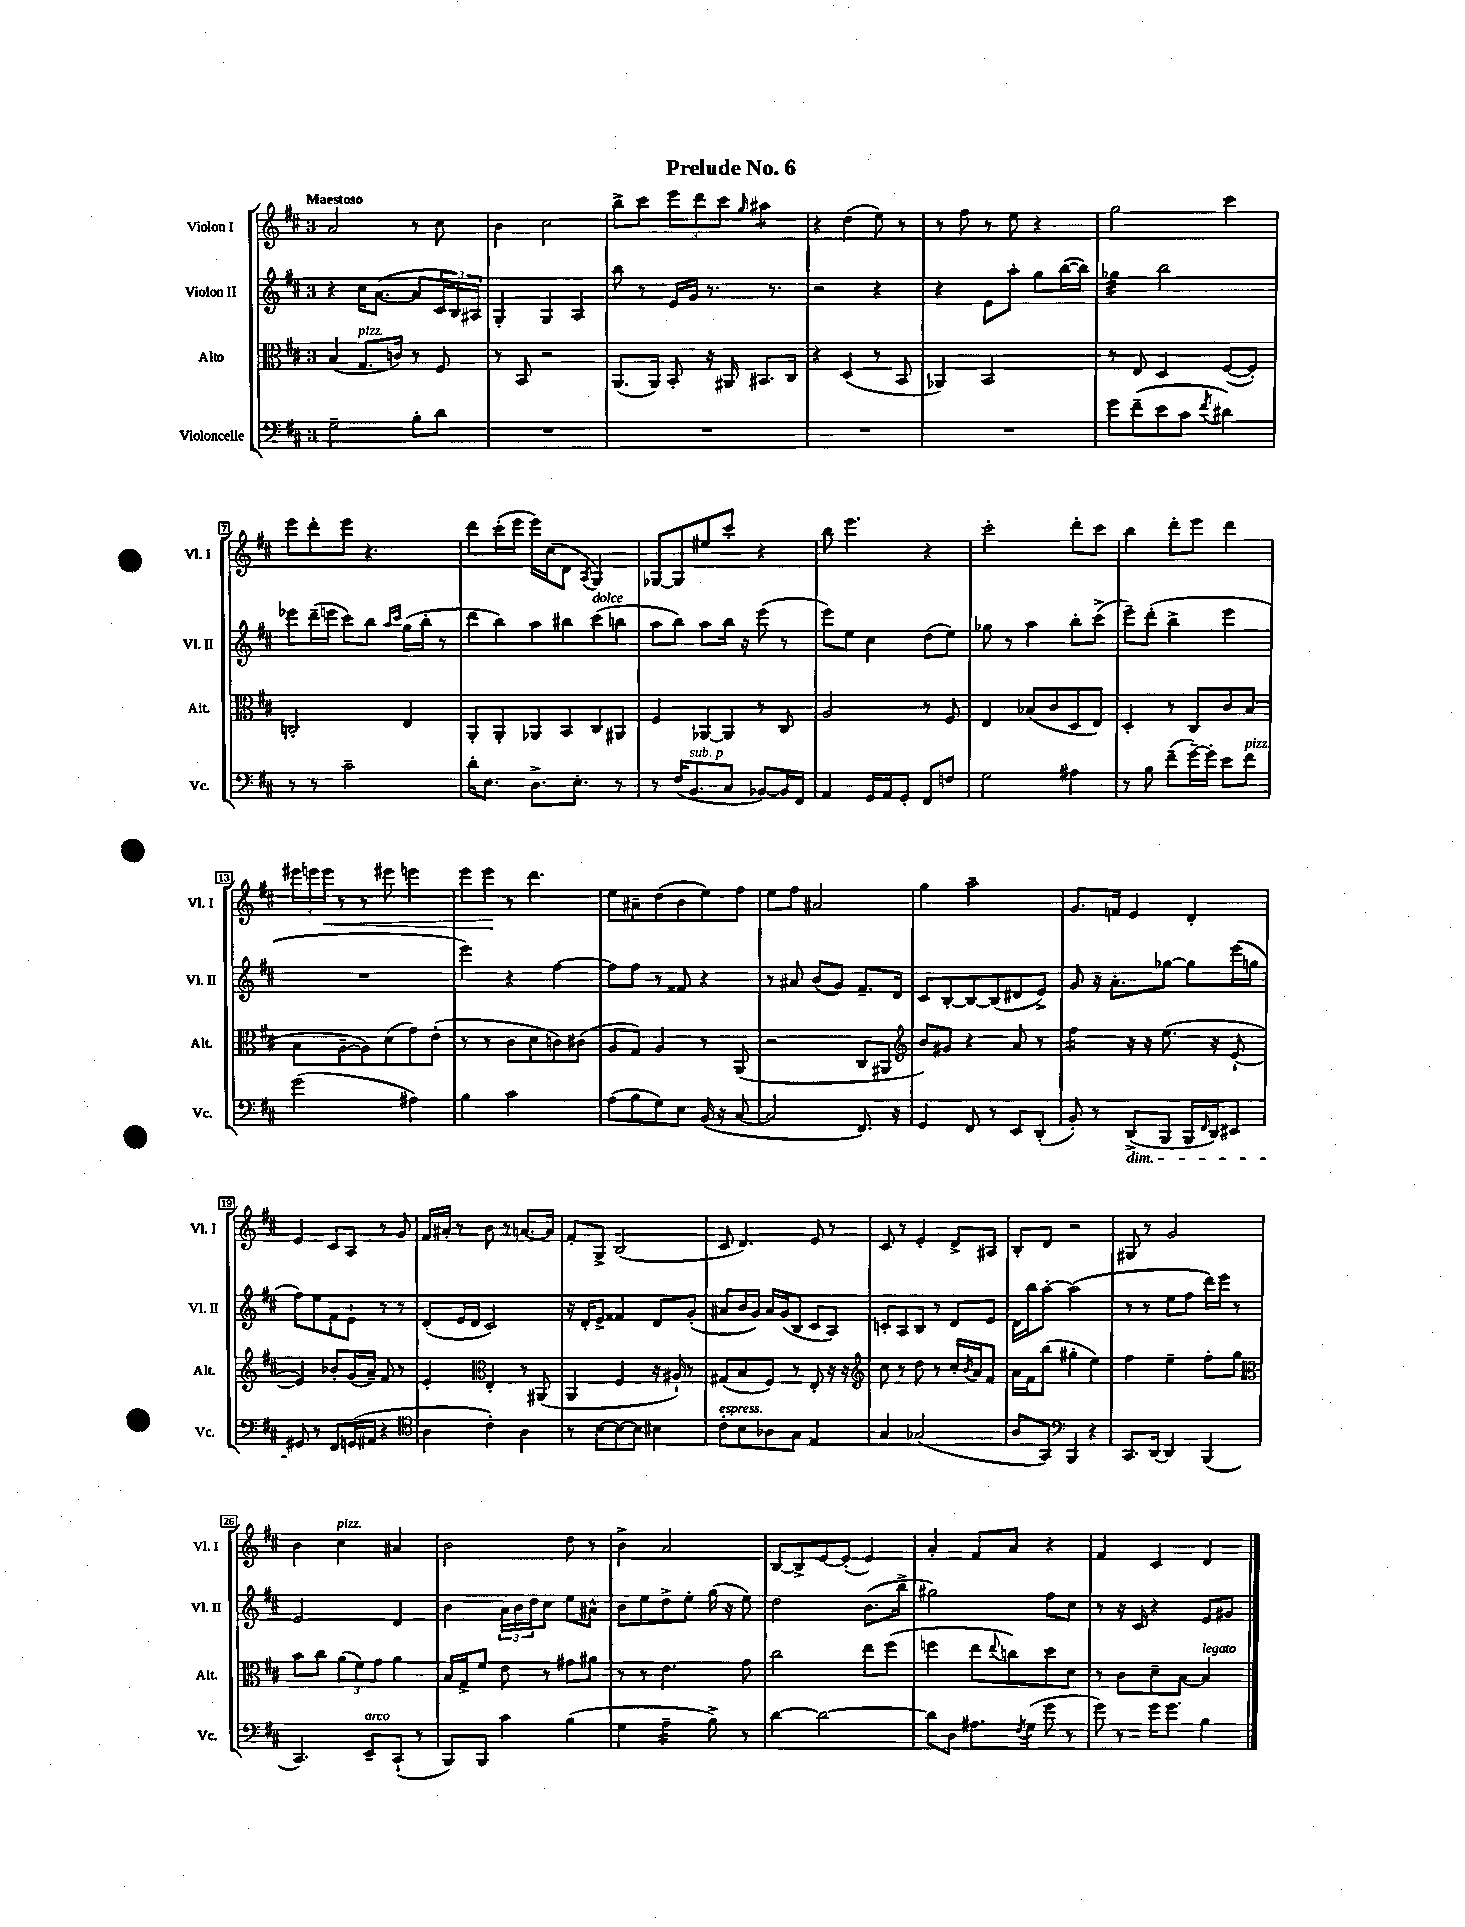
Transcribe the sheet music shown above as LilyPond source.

\header { title = "Prelude No. 6" }
<<
\new StaffGroup <<
\new Staff = "s0" \with { instrumentName = "Violon I" shortInstrumentName = "Vl. I" } {
    \clef treble \key d \major \once \override Staff.TimeSignature.style = #'single-digit \time 3/4 \tempo "Maestoso"
    a'2 r8 cis''8 |
    b'4 cis''2 |
    b''8-> cis'''8 \tuplet 3/2 { e'''8 d'''8 cis'''8 } \grace { g''16 } ais''4:8 |
    r4 d''4( e''8) r8 |
    r8 fis''8 r8 e''8 r4 |
    g''2 cis'''4 |
    e'''8 d'''8-. e'''8 r4. |
    d'''8 cis'''16-.( e'''16 e'''16) cis''16( d'8 \acciaccatura { a8 } g4) |
    ges8~ ges8 eis''8 cis'''8-. r4 |
    b''8 e'''4. r4 |
    cis'''2-. d'''8-. cis'''8 |
    b''4 d'''8-. e'''8 d'''4 |
    \tuplet 3/2 { eis'''16 e'''16 e'''16\< } r8 r8 eis'''8 e'''4 |
    e'''8 e'''8\! r8 d'''4. |
    e''8 ais'8-- d''8( b'8 e''8) fis''8 |
    e''8 fis''8 ais'2 |
    g''4 a''2-- |
    g'8. f'16 e'4 d'4-. |
    e'4 cis'8 a8 r8 g'8 |
    fis'16 ais'16-. r8 b'8 r8 a'8.~ a'16 |
    fis'8-. g8-> b2( |
    cis'8 d'4.) e'8 r8 |
    cis'8 r8 e'4-. d'8-> ais8 |
    b8-. d'8 r2 |
    gis8 r8 g'2 |
    b'4 cis''4^\markup { \italic "pizz." } ais'4 |
    b'2 d''8 r8 |
    b'4-> a'2 |
    b8~ b8-> e'8~ e'8-.( e'4) |
    a'4-. fis'8 a'8 r4 |
    fis'4 cis'4 d'4 \bar "|." |
}
\new Staff = "s1" \with { instrumentName = "Violon II" shortInstrumentName = "Vl. II" } {
    \clef treble \key d \major \once \override Staff.TimeSignature.style = #'single-digit \time 3/4
    r4 cis''16 a'8.~( a'8 \tuplet 3/2 { cis'16 b16) ais16 } |
    g4-. g4 a4 |
    b''8 r8 e'16 g'16 r8. r8. |
    r2 r4 |
    r4 e'8 a''8-. g''8 b''16~( b''16) |
    ges''4:32 b''2 |
    ees'''8 d'''16--( e'''16 cis'''8) b''8 \grace { a''16 cis'''16 } g''16( b''16-. r8 |
    d'''8 b''8) a''8 bis''8 cis'''8^\markup { \italic "dolce" }( b''8 |
    a''8 b''8) a''8 b''16 r16 e'''8( r8 |
    e'''8) e''8 cis''4 d''8( e''8) |
    ges''8 r8 a''4 b''8-. cis'''8->( |
    e'''8--) d'''8-.( b''4-> e'''4 |
    R2. |
    e'''4) r4 fis''4~ |
    fis''8 fis''8 r8 fisis'8 r4 |
    r8 ais'8 b'8( g'8) fis'8.-- d'16 |
    cis'8 b8~-. b8~ b8( dis'8 e'8->) |
    g'8 r16 a'8.-. ges''8~ ges''8 e'''16( g''16 |
    fis''8) e''8 fis'8 e'8-! r8 r8 |
    d'8-.( e'16 d'16 cis'2) |
    r16 d'16-. e'8-> fisis'4 d'8 g'8-.( |
    ais'8 b'16 g'16) ais'16 g'16( b8 cis'8 a8) |
    c'8-. a8 b8 r8 d'8 e'8 |
    d'16 b''16 a''8~-. a''2( |
    r8 r8 e''8 fis''8 d'''16) e'''16 r8 |
    e'2 d'4 |
    b'4 \tuplet 3/2 { a'16 b'16 d''16 } cis''8 e''8 ais'8-^ |
    b'8 e''8 d''8-> e''8-. g''16( r16 e''8) |
    d''2 b'8.( b''16-> |
    gis''2) fis''8 cis''8 |
    r8 r16 cis'16 r4 e'8 gis'8 \bar "|." |
}
\new Staff = "s2" \with { instrumentName = "Alto" shortInstrumentName = "Alt." } {
    \clef alto \key d \major \once \override Staff.TimeSignature.style = #'single-digit \time 3/4
    b4( g8.^\markup { \italic "pizz." } c'16) r8 fis8 |
    r8 b,8 r2 |
    a,8.( a,16) b,8-. r16 ais,16 bis,8. cis16 |
    r4 d4( r8 b,8 |
    aes,4) b,2 |
    r8 e8 d4 fis8~( fis8-.) |
    c2-. e4 |
    a,8-. a,8-. aes,8 b,8 cis8 ais,8 |
    fis4 aes,8~ aes,8 r8 cis8 |
    a2 r8 fis8 |
    e4 bes8( cis'8 d8 e8) |
    d4-. r8 cis8 cis'8 b8( |
    b8 a8~-- a8) d'8( g'8) e'8-.( |
    r8 r8 cis'8 d'8 c'8) cis'8( |
    a8 g8) a4 r8 a,8( |
    r2 cis8 ais,8 |
    \clef treble b'8) gis'8 r4 a'8 r8 |
    fis''4:16 r16 r16 e''8.( r16 e'8~-! |
    e'4) bes'8-. g'16( a'16--) fis'8 r8 |
    e'4-. \clef alto e4-. r8 ais,8( |
    a,4 fis4 r16 ais16-!) r8 |
    gis8( b8 fis8) r8 e8-. r16 r16 |
    \clef treble cis''8 r8 d''8 r8 cis''16-. \acciaccatura { b'8 } a'16 fis'8 |
    a'16 fis'16 b''8( gis''4-. e''4) |
    fis''4 e''4-- fis''8-. g''8 |
    \clef alto b'8 cis''8 \tuplet 3/2 { a'8( fis'8) g'8 } a'4 |
    b16 g16-> fis'8 e'8 r8 gis'8 ais'8 |
    r8 r8 e'4. g'8 |
    cis''2 e''8 fis''8( |
    f''4 e''8 \appoggiatura { e''8 } c''8) d''8 d'8 |
    r8 cis'8 d'8-- b8~ b4^\markup { \italic "legato" } \bar "|." |
}
\new Staff = "s3" \with { instrumentName = "Violoncelle" shortInstrumentName = "Vc." } {
    \clef bass \key d \major \once \override Staff.TimeSignature.style = #'single-digit \time 3/4
    g2-- b8-. d'8 |
    R2. |
    R2. |
    R2. |
    R2. |
    g'8 fis'8--( e'8 cis'8 \acciaccatura { fis'8 } dis'4) |
    r8 r8 cis'2-- |
    d'16-. e8. d8.-> e8.-. r8 |
    r8 fis16( b,8.^\markup { \italic "sub. p" } cis8 bes,8~) bes,16 fis,16 |
    a,4 g,16 a,16 g,8-. fis,8 f8 |
    g2 ais4 |
    r8 b8 fis'8--( g'16~--) g'16-. e'8 fis'8^\markup { \italic "pizz." } |
    g'2( ais4) |
    b4 cis'2 |
    a8( b8 g8) e8 b,16( r16 cis8~ |
    cis2 fis,8.) r16 |
    g,4 fis,8 r8 e,8 d,8-.( |
    b,8-.) r8 d,8->\dim( b,,8 b,,16 \grace { fis,16 } d,16) eis,8 |
    gis,8\! r8 fis,8 g,16( ais,16 r4 |
    \clef tenor a4 cis'4-.) a4 |
    r8 b8~ b8~ b8 bis4 |
    cis'8-.^\markup { \italic "espress." } b8 aes8 g8 e4 |
    g4 ges2( |
    a8 g,8) \clef bass b,,4 r4 |
    cis,8. d,16~ d,4 b,,4( |
    cis,4.) e,8--^\markup { \italic "arco" } cis,8-!( r8 |
    b,,8) b,,8 cis'4 b4( |
    g4 a4:16-- b8->) r8 |
    d'4~ d'2~ |
    d'8 d8 ais8. \acciaccatura { fis8 } g16( g'8 r8 |
    g'8) r8 g'16 g'8. b4 \bar "|." |
}
>>
>>
\layout { \context { \Score \override BarNumber.stencil = #(make-stencil-boxer 0.1 0.3 ly:text-interface::print) } }
